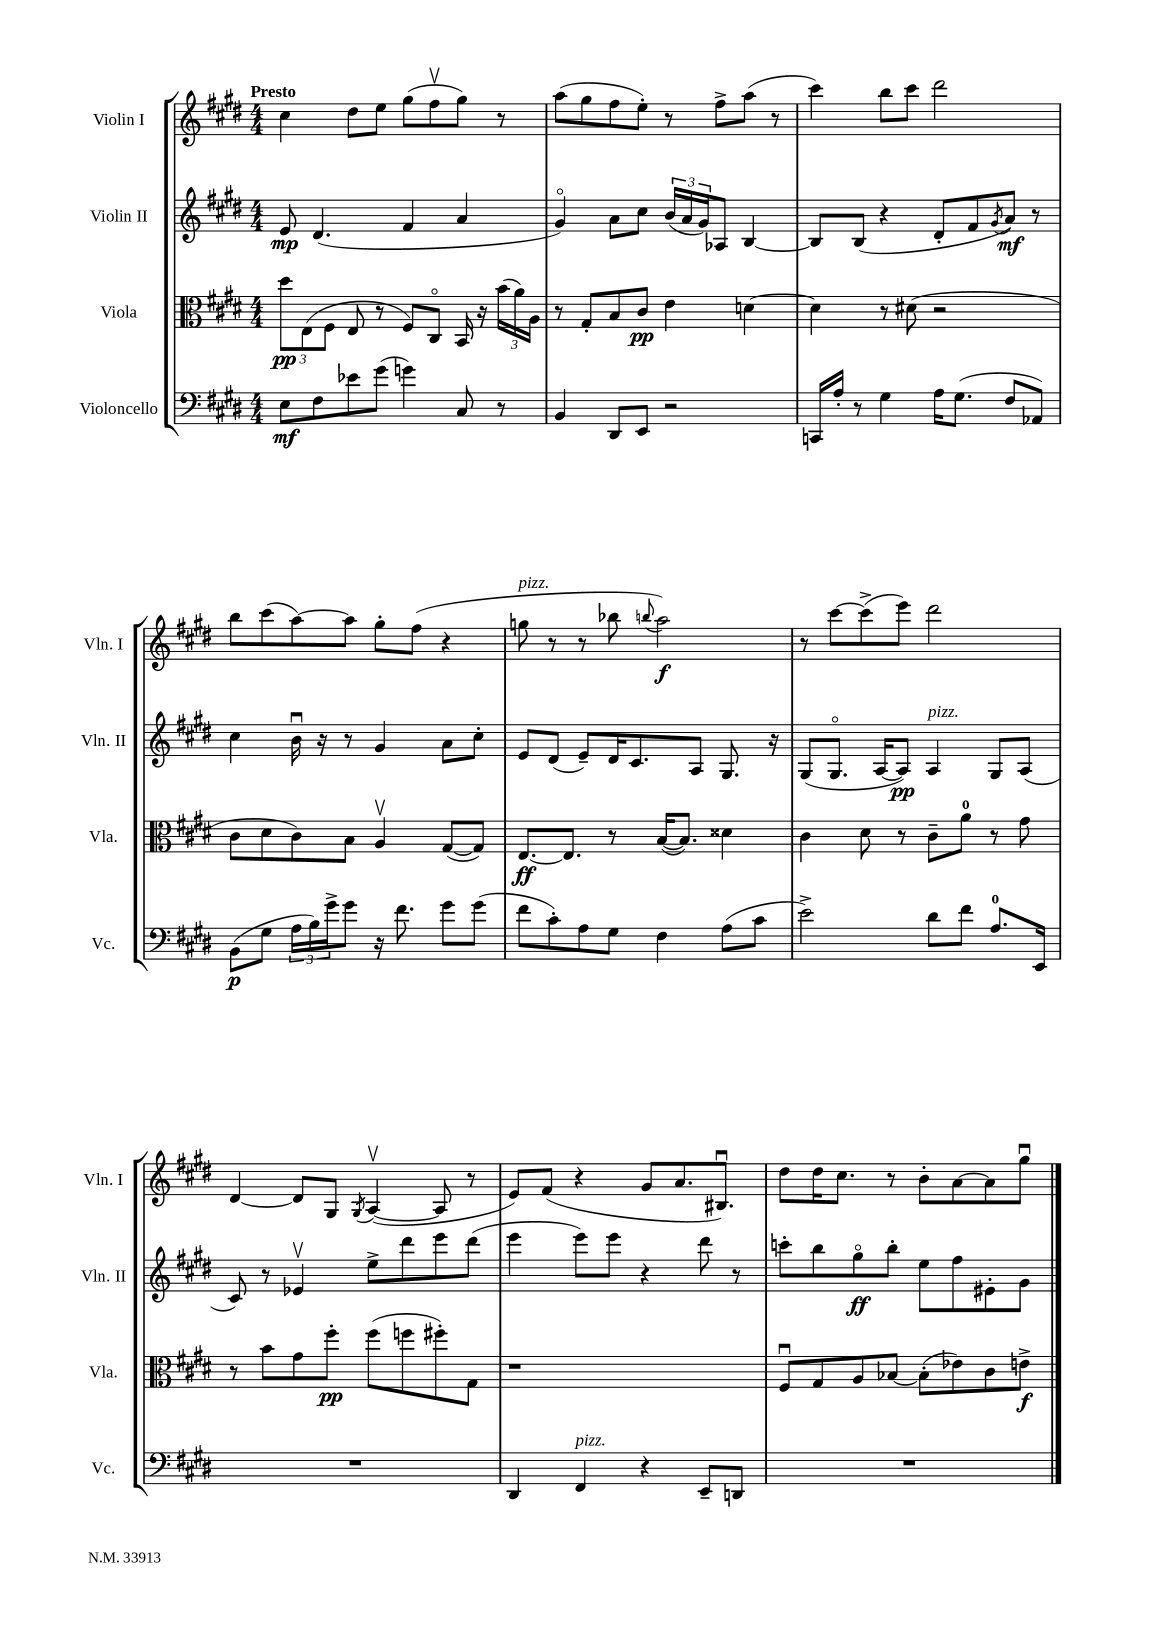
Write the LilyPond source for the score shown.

<<
\new StaffGroup <<
\new Staff = "s0" \with { instrumentName = "Violin I" shortInstrumentName = "Vln. I" } {
    \clef treble \key e \major \numericTimeSignature \time 4/4 \tempo "Presto"
    cis''4 dis''8 e''8 gis''8( fis''8\upbow gis''8) r8 |
    a''8( gis''8 fis''8 e''8-.) r8 fis''8-> a''8( r8 |
    cis'''4) b''8 cis'''8 dis'''2 |
    b''8 cis'''8( a''8~) a''8 gis''8-. fis''8( r4 |
    g''8^\markup { \italic "pizz." } r8 r8 bes''8 \appoggiatura { b''8 } a''2\f) |
    r8 cis'''8~ cis'''8->( e'''8) dis'''2 |
    dis'4~ dis'8 gis8 \acciaccatura { gis8 } a4~\upbow( a8 r8 |
    e'8) fis'8( r4 gis'8 a'8. bis8.\downbow) |
    dis''8 dis''16 cis''8. r8 b'8-. a'8~ a'8 gis''8\downbow \bar "|." |
}
\new Staff = "s1" \with { instrumentName = "Violin II" shortInstrumentName = "Vln. II" } {
    \clef treble \key e \major \numericTimeSignature \time 4/4
    e'8\mp dis'4.( fis'4 a'4 |
    gis'4\flageolet) a'8 cis''8 \tuplet 3/2 { b'16( a'16 gis'16) } aes8 b4~ |
    b8 b8( r4 dis'8-. fis'8 \acciaccatura { gis'8 } a'8\mf) r8 |
    cis''4 b'16\downbow r16 r8 gis'4 a'8 cis''8-. |
    e'8 dis'8( e'8--) dis'16 cis'8. a8 gis8. r16 |
    gis8( gis8.\flageolet a16~ a8\pp) a4^\markup { \italic "pizz." } gis8 a8( |
    cis'8) r8 ees'4\upbow e''8-> dis'''8 e'''8 dis'''8( |
    e'''4 e'''8) e'''8 r4 dis'''8 r8 |
    c'''8-. b''8 gis''8\flageolet\ff b''8-. e''8 fis''8 eis'8-. gis'8 \bar "|." |
}
\new Staff = "s2" \with { instrumentName = "Viola" shortInstrumentName = "Vla." } {
    \clef alto \key e \major \numericTimeSignature \time 4/4
    \tuplet 3/2 { dis''8\pp e8( fis8 } e8 r8 fis8) cis8\flageolet b,16 r16 \tuplet 3/2 { b'16( a'16) a16 } |
    r8 gis8-. b8 cis'8\pp e'4 d'4~ |
    d'4 r8 dis'8( r2 |
    cis'8 dis'8 cis'8) b8 a4\upbow gis8~( gis8) |
    e8.~\ff e8. r8 b16~( b8.) disis'4 |
    cis'4 dis'8 r8 cis'8-- a'8-0 r8 gis'8 |
    r8 b'8 gis'8 fis''8-.\pp fis''8( f''8 fis''8-.) gis8 |
    r1 |
    fis8\downbow gis8 a8 bes8~ bes8-.( ees'8) cis'8 e'8->\f \bar "|." |
}
\new Staff = "s3" \with { instrumentName = "Violoncello" shortInstrumentName = "Vc." } {
    \clef bass \key e \major \numericTimeSignature \time 4/4
    e8\mf fis8 ees'8 gis'8( g'4) cis8 r8 |
    b,4 dis,8 e,8 r2 |
    c,16 a16-. r8 gis4 a16 gis8.( fis8 aes,8) |
    b,8\p( gis8 \tuplet 3/2 { a16 b16) gis'16-> } gis'8 r16 fis'8. gis'8 gis'8( |
    fis'8 cis'8-.) a8 gis8 fis4 a8( cis'8 |
    e'2->) dis'8 fis'8 a8.-0 e,16 |
    R1 |
    dis,4 fis,4^\markup { \italic "pizz." } r4 e,8-- d,8 |
    R1 \bar "|." |
}
>>
>>
\layout { \context { \Score \remove "Bar_number_engraver" } }
